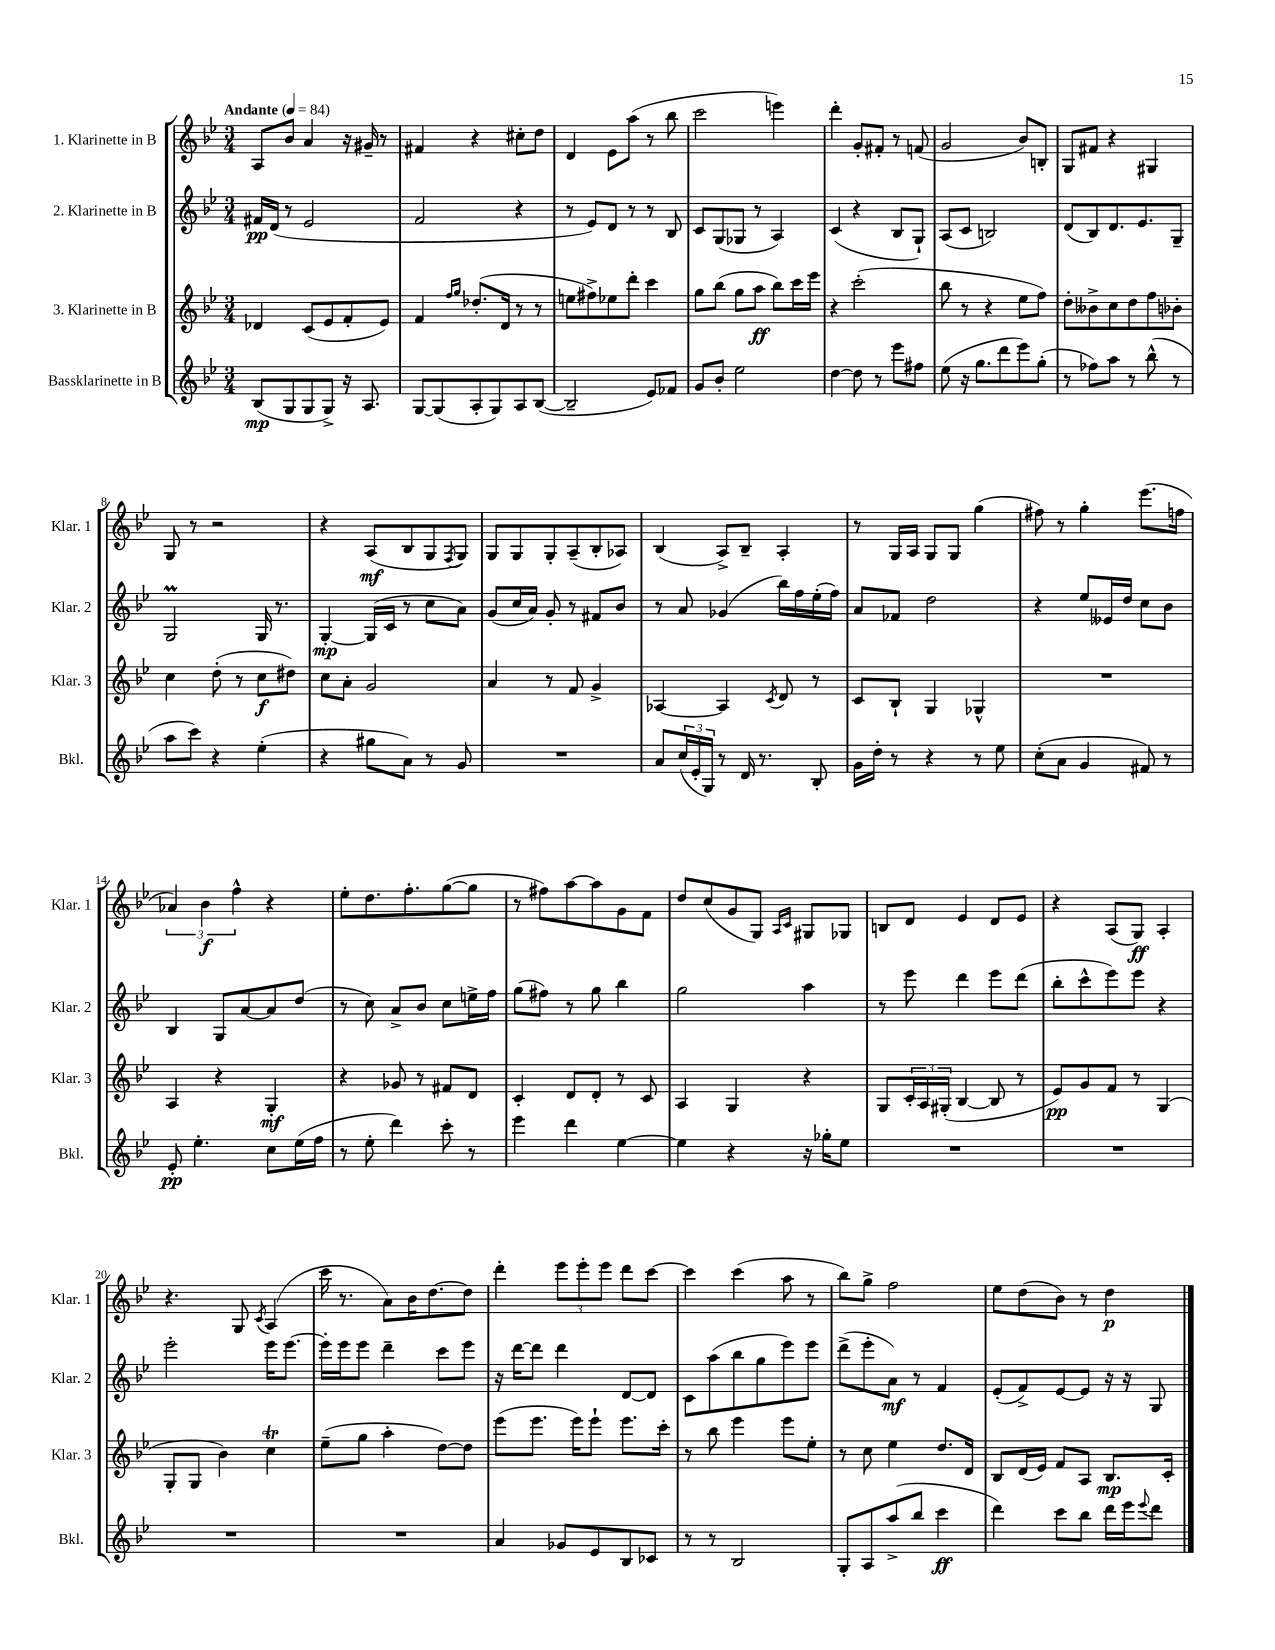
<<
\new StaffGroup <<
\new Staff = "s0" \with { instrumentName = "1. Klarinette in B" shortInstrumentName = "Klar. 1" } {
    \clef treble \key bes \major \numericTimeSignature \time 3/4 \tempo "Andante" 4 = 84
    a8 bes'8 a'4 r16 gis'16-- r8 |
    fis'4 r4 cis''8-. d''8 |
    d'4 ees'8 a''8( r8 bes''8 |
    c'''2 e'''4) |
    d'''4-. g'8-. fis'8-. r8 f'8( |
    g'2 bes'8) b8-. |
    g8 fis'8 r4 gis4 |
    g8 r8 r2 |
    r4 a8\mf( bes8 g8 \acciaccatura { f8 } g8) |
    g8 g8 g8-. a8--( bes8-. aes8) |
    bes4( a8->) bes8-- a4-. |
    r8 g16 a16 g8 g8 g''4( |
    fis''8) r8 g''4-. ees'''8.( f''16 |
    \tuplet 3/2 { aes'4) bes'4\f f''4-^ } r4 |
    ees''8-. d''8. f''8.-. g''8~( g''8 |
    r8 fis''8) a''8~ a''8 g'8 f'8 |
    d''8 c''8( g'8 g8) \grace { a16 c'16 } gis8 ges8 |
    b8 d'8 ees'4 d'8 ees'8 |
    r4 a8( g8\ff) a4-. |
    r4. g8 \acciaccatura { c'8 } a4( |
    c'''16 r8. a'8) bes'16 d''8.~ d''8 |
    d'''4-. \tuplet 3/2 { ees'''8 ees'''8-. ees'''8 } d'''8 c'''8~ |
    c'''4 c'''4( a''8 r8 |
    bes''8) g''8-> f''2 |
    ees''8 d''8( bes'8) r8 d''4\p \bar "|." |
}
\new Staff = "s1" \with { instrumentName = "2. Klarinette in B" shortInstrumentName = "Klar. 2" } {
    \clef treble \key bes \major \numericTimeSignature \time 3/4
    fis'16\pp d'16( r8 ees'2 |
    f'2 r4 |
    r8 ees'8) d'8 r8 r8 bes8 |
    c'8 g8( ges8 r8 a4) |
    c'4( r4 bes8 g8-!) |
    a8( c'8 b2) |
    d'8( bes8) d'8. ees'8. g8-- |
    g2\prall g16 r8. |
    g4~-.\mp g16( c'16 r8 c''8 a'8) |
    g'8( c''16 a'16) g'8-. r8 fis'8 bes'8 |
    r8 a'8 ges'4( bes''16) f''16 ees''16-.( f''16) |
    a'8 fes'8 d''2 |
    r4 ees''8 eeses'16 d''16 c''8 bes'8 |
    bes4 g8 a'8~ a'8 d''8( |
    r8 c''8) a'8-> bes'8 c''8 e''16-> f''16 |
    g''8( fis''8) r8 g''8 bes''4 |
    g''2 a''4 |
    r8 ees'''8 d'''4 ees'''8 d'''8( |
    bes''8-. c'''8-^ ees'''8) ees'''8 r4 |
    ees'''2-. ees'''16 ees'''8.~ |
    ees'''16-. ees'''16 ees'''8 d'''4-- c'''8 ees'''8 |
    r16 d'''16~ d'''8 d'''4 d'8~ d'8 |
    c'8 a''8( bes''8 g''8 ees'''8) ees'''8 |
    d'''8->( ees'''8-. a'8\mf) r8 f'4 |
    ees'8-.( f'8->) ees'8~ ees'8 r16 r16 g8 \bar "|." |
}
\new Staff = "s2" \with { instrumentName = "3. Klarinette in B" shortInstrumentName = "Klar. 3" } {
    \clef treble \key bes \major \numericTimeSignature \time 3/4
    des'4 c'8( ees'8 f'8-. ees'8) |
    f'4 \grace { f''16 g''16 } des''8.-.( d'16 r8 r8 |
    e''8 fis''8->) ees''8 d'''8-. c'''4 |
    g''8 bes''8( g''8 a''8\ff bes''8) c'''16 ees'''16 |
    r4 c'''2-.( |
    bes''8 r8 r4 ees''8 f''8) |
    d''8-. beses'8-> c''8 d''8 f''8 bes'8-. |
    c''4 d''8-.( r8 c''8\f dis''8) |
    c''8 a'8-. g'2 |
    a'4 r8 f'8 g'4-> |
    aes4~ aes4 \acciaccatura { c'8 } d'8 r8 |
    c'8 bes8-! g4 ges4-^ |
    R2. |
    a4 r4 g4-.\mf |
    r4 ges'8 r8 fis'8 d'8 |
    c'4-. d'8 d'8-. r8 c'8 |
    a4 g4 r4 |
    g8 \tuplet 3/2 { c'16-. a16 gis16-.( } bes4~ bes8 r8 |
    ees'8\pp) g'8 f'8 r8 g4( |
    g8-. g8 bes'4) c''4\trill |
    ees''8--( g''8 a''4-. d''8~) d''8 |
    ees'''8( ees'''8. ees'''16) ees'''8-! ees'''8. c'''16-. |
    r8 bes''8 ees'''4 ees'''8 ees''8-. |
    r8 c''8 ees''4 d''8. d'16 |
    bes8 d'16( ees'16) f'8 a8 bes8.\mp c'16-. \bar "|." |
}
\new Staff = "s3" \with { instrumentName = "Bassklarinette in B" shortInstrumentName = "Bkl." } {
    \clef treble \key bes \major \numericTimeSignature \time 3/4
    bes8\mp( g8 g8 g8->) r16 a8. |
    g8~ g8( a8-. g8) a8 bes8~( |
    bes2-- ees'8) fes'8 |
    g'8 bes'8-. ees''2 |
    d''4~ d''8 r8 ees'''8 fis''8 |
    ees''8( r16 g''8. d'''8 ees'''8) g''8-.( |
    r8 fes''8) a''8 r8 bes''8-^( r8 |
    a''8 c'''8) r4 ees''4-.( |
    r4 gis''8 a'8) r8 g'8 |
    R2. |
    a'8 \tuplet 3/2 { c''16( ees'16-. g16) } r8 d'16 r8. bes8-. |
    g'16 d''16-. r8 r4 r8 ees''8 |
    c''8-.( a'8 g'4 fis'8) r8 |
    ees'8-.\pp ees''4.-. c''8 ees''16( f''16 |
    r8 ees''8-. d'''4) c'''8-. r8 |
    ees'''4 d'''4 ees''4~ |
    ees''4 r4 r16 ges''16-. ees''8 |
    R2. |
    R2. |
    R2. |
    R2. |
    a'4 ges'8 ees'8 bes8 ces'8 |
    r8 r8 bes2 |
    g8-. a8 a''8->( bes''8 c'''4\ff |
    d'''4) c'''8 bes''8 d'''16 ees'''16 \appoggiatura { ees'''8 } d'''8 \bar "|." |
}
>>
>>
